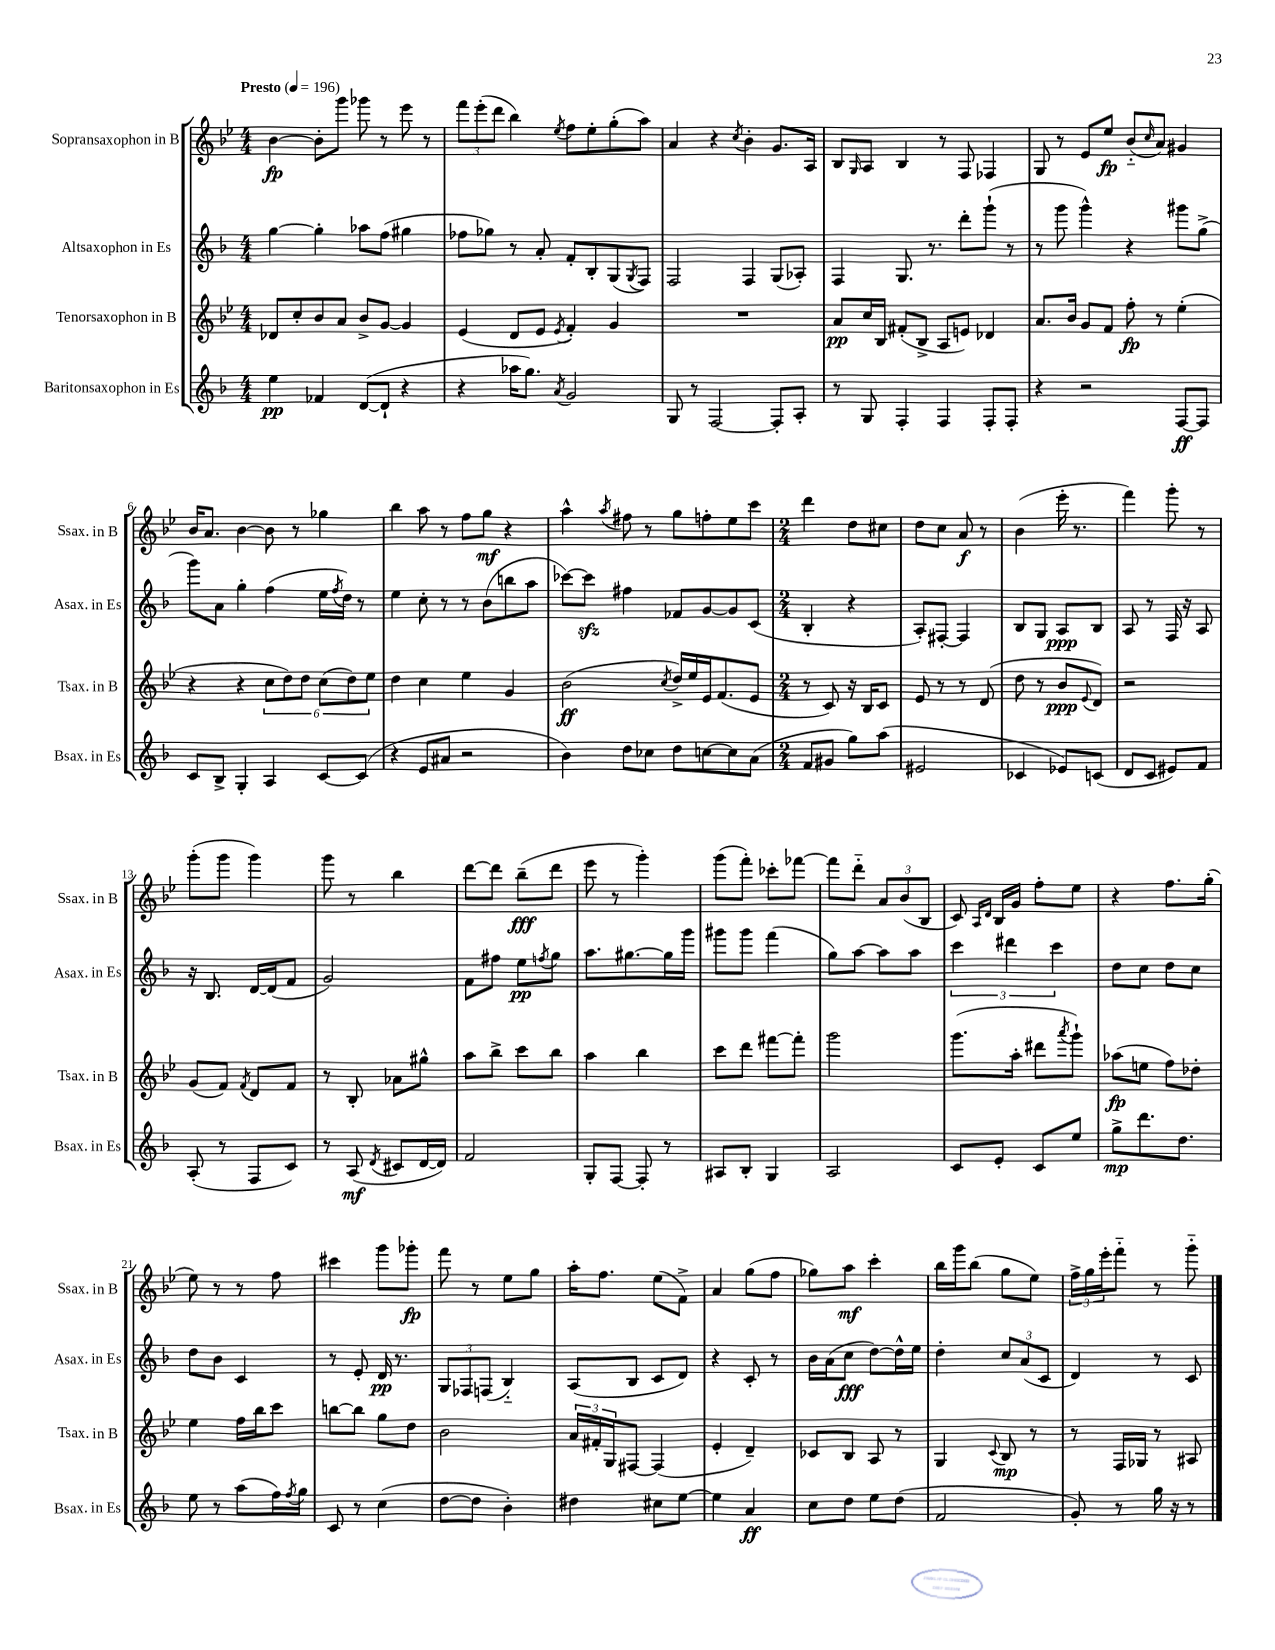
<<
\new StaffGroup <<
\new Staff = "s0" \with { instrumentName = "Sopransaxophon in B" shortInstrumentName = "Ssax. in B" } {
    \clef treble \key bes \major \numericTimeSignature \time 4/4 \tempo "Presto" 4 = 196
    bes'4~\fp bes'8-. g'''8 ges'''8 r8 ees'''8 r8 |
    \tuplet 3/2 { f'''8 ees'''8-.( d'''8 } bes''4) \acciaccatura { ees''8 } f''8 ees''8-. g''8-.( a''8) |
    a'4 r4 \acciaccatura { c''8 } bes'4-. g'8. a16 |
    bes8 \grace { g16 } a8 bes4 r8 f8 fes4 |
    g8 r8 ees'8 ees''8\fp bes'8-_( \grace { c''16 } a'8) gis'4 |
    bes'16 a'8. bes'4~ bes'8 r8 ges''4 |
    bes''4 a''8 r8 f''8 g''8\mf r4 |
    a''4-^ \acciaccatura { a''8 } fis''8 r8 g''8 f''8-. ees''8 c'''8 |
    \numericTimeSignature \time 2/4 d'''4 d''8 cis''8 |
    d''8 c''8 a'8\f r8 |
    bes'4( ees'''16-. r8. |
    f'''4) g'''8-. r8 |
    g'''8-.( g'''8 g'''4) |
    g'''8 r8 bes''4 |
    d'''8~ d'''8 bes''8--\fff( d'''8 |
    ees'''8 r8 g'''4-.) |
    g'''8( f'''8-.) ces'''8-. fes'''8~ |
    fes'''8 d'''8-_ \tuplet 3/2 { a'8 bes'8( bes8 } |
    c'8) \grace { a16 d'16 } bes16 g'16 f''8-. ees''8 |
    r4 f''8. g''16-.( |
    ees''8) r8 r8 f''8 |
    cis'''4 g'''8 ges'''8-.\fp |
    f'''8 r8 ees''8 g''8 |
    a''16-. f''8. ees''8( f'8->) |
    a'4 g''8( f''8 |
    ges''8) a''8\mf c'''4-. |
    bes''16 g'''16 bes''8( g''8 ees''8) |
    \tuplet 3/2 { f''16-> g''16 ees'''16-. } f'''8-_ r8 g'''8-_ \bar "|." |
}
\new Staff = "s1" \with { instrumentName = "Altsaxophon in Es" shortInstrumentName = "Asax. in Es" } {
    \clef treble \key f \major \numericTimeSignature \time 4/4
    g''4~ g''4-. aes''8 f''8( gis''4 |
    fes''8 ges''8) r8 a'8-. f'8-. bes8-. g8( \acciaccatura { g8 } f8) |
    f2 f4 g8( aes8-.) |
    f4 g8. r8. d'''8-. g'''8-!( r8 |
    r8 g'''8 g'''4-^) r4 gis'''8 g''8->( |
    g'''8) a'8 g''4-. f''4( e''16 \acciaccatura { f''8 } d''16) r8 |
    e''4 c''8-. r8 r8 bes'8( b''8 a''8 |
    ces'''8~) ces'''8\sfz fis''4 fes'8 g'8~ g'8 c'8( |
    \numericTimeSignature \time 2/4 bes4-. r4 |
    a8-.) fis8~-. fis4 |
    bes8 g8 a8\ppp bes8 |
    a8 r8 f16 r16 a8 |
    r16 bes8. d'16~ d'16( f'8 |
    g'2) |
    f'8 fis''8 e''8\pp \acciaccatura { f''8 } g''8 |
    a''8. gis''8.~ gis''16 g'''16 |
    gis'''8 gis'''8 f'''4( |
    g''8) a''8~ a''8 a''8 |
    \tuplet 3/2 { c'''4 dis'''4 c'''4 } |
    d''8 c''8 d''8 c''8 |
    d''8 bes'8 c'4 |
    r8 e'8-. d'16\pp r8. |
    \tuplet 3/2 { g8 fes8 f8( } bes4-_) |
    a8( bes8 c'8 d'8) |
    r4 c'8-. r8 |
    bes'16 a'16( c''8\fff d''8~) d''16-^ e''16 |
    d''4-. \tuplet 3/2 { c''8 a'8( c'8 } |
    d'4) r8 c'8 \bar "|." |
}
\new Staff = "s2" \with { instrumentName = "Tenorsaxophon in B" shortInstrumentName = "Tsax. in B" } {
    \clef treble \key bes \major \numericTimeSignature \time 4/4
    des'8 c''8-. bes'8 a'8 bes'8-> g'8~ g'4 |
    ees'4( d'8 ees'8 \acciaccatura { ees'8 } f'4-.) g'4 |
    R1 |
    a'8\pp c''16 bes16 fis'8-.( bes8-> a8 e'8) des'4 |
    a'8. bes'16 g'8 f'8 f''8-.\fp r8 ees''4-.( |
    r4 r4 \tuplet 6/4 { c''8 d''8) d''8 c''8( d''8) ees''8 } |
    d''4 c''4 ees''4 g'4 |
    bes'2\ff( \acciaccatura { c''8 } d''16->) ees''16 ees'16 f'8.( ees'8 |
    \numericTimeSignature \time 2/4 r8 c'8) r16 bes16 c'8 |
    ees'8 r8 r8 d'8( |
    d''8 r8 bes'8\ppp \appoggiatura { ees'8 } d'8) |
    r2 |
    g'8( f'8) \acciaccatura { f'8 } d'8 f'8 |
    r8 bes8-. aes'8 gis''8-^ |
    a''8 bes''8-> c'''8 bes''8 |
    a''4 bes''4 |
    c'''8 d'''8 fis'''8~ fis'''8-. |
    g'''2 |
    g'''8.( a''16-. dis'''8 \acciaccatura { a'''8 } g'''8-!) |
    aes''8\fp( e''8 f''8) des''8-. |
    ees''4 f''16 bes''16 c'''8 |
    b''8~ b''8 g''8 d''8 |
    bes'2 |
    \tuplet 3/2 { a'16 fis'16-. g16 } fis8~ fis4( |
    ees'4-. d'4--) |
    ces'8 bes8 a8 r8 |
    g4 \appoggiatura { c'8 } bes8\mp r8 |
    r8 f16 ges16 r8 ais8 \bar "|." |
}
\new Staff = "s3" \with { instrumentName = "Baritonsaxophon in Es" shortInstrumentName = "Bsax. in Es" } {
    \clef treble \key f \major \numericTimeSignature \time 4/4
    e''4\pp fes'4 d'8~( d'8-! r4 |
    r4 aes''16 g''8.) \acciaccatura { a'8 } g'2 |
    g8 r8 f2~ f8-. a8-. |
    r8 g8 f4-. f4 f8-. f8-. |
    r4 r2 f8~\ff f8 |
    c'8 bes8-> g4-. a4 c'8~ c'8( |
    r4 e'8 ais'8 r2 |
    bes'4) d''8 ces''8 d''8 c''8~ c''8 a'8( |
    \numericTimeSignature \time 2/4 f'8 gis'8 g''8) a''8( |
    eis'2 |
    ces'4 ees'8) c'8( |
    d'8 c'8 eis'8) f'8 |
    a8-.( r8 f8 c'8) |
    r8 a8\mf( \acciaccatura { d'8 } cis'8 d'16~ d'16) |
    f'2 |
    g8-. f8~ f8-. r8 |
    ais8 bes8-. g4 |
    a2 |
    c'8 e'8-. c'8 e''8 |
    g''8->\mp d'''8. d''8. |
    e''8 r8 a''8( f''16) \acciaccatura { f''8 } g''16 |
    c'8 r8 c''4( |
    d''8~ d''8 bes'4-.) |
    dis''4 cis''8 e''8~ |
    e''4 a'4\ff |
    c''8 d''8 e''8 d''8( |
    f'2 |
    g'8-.) r8 g''16 r16 r8 \bar "|." |
}
>>
>>
